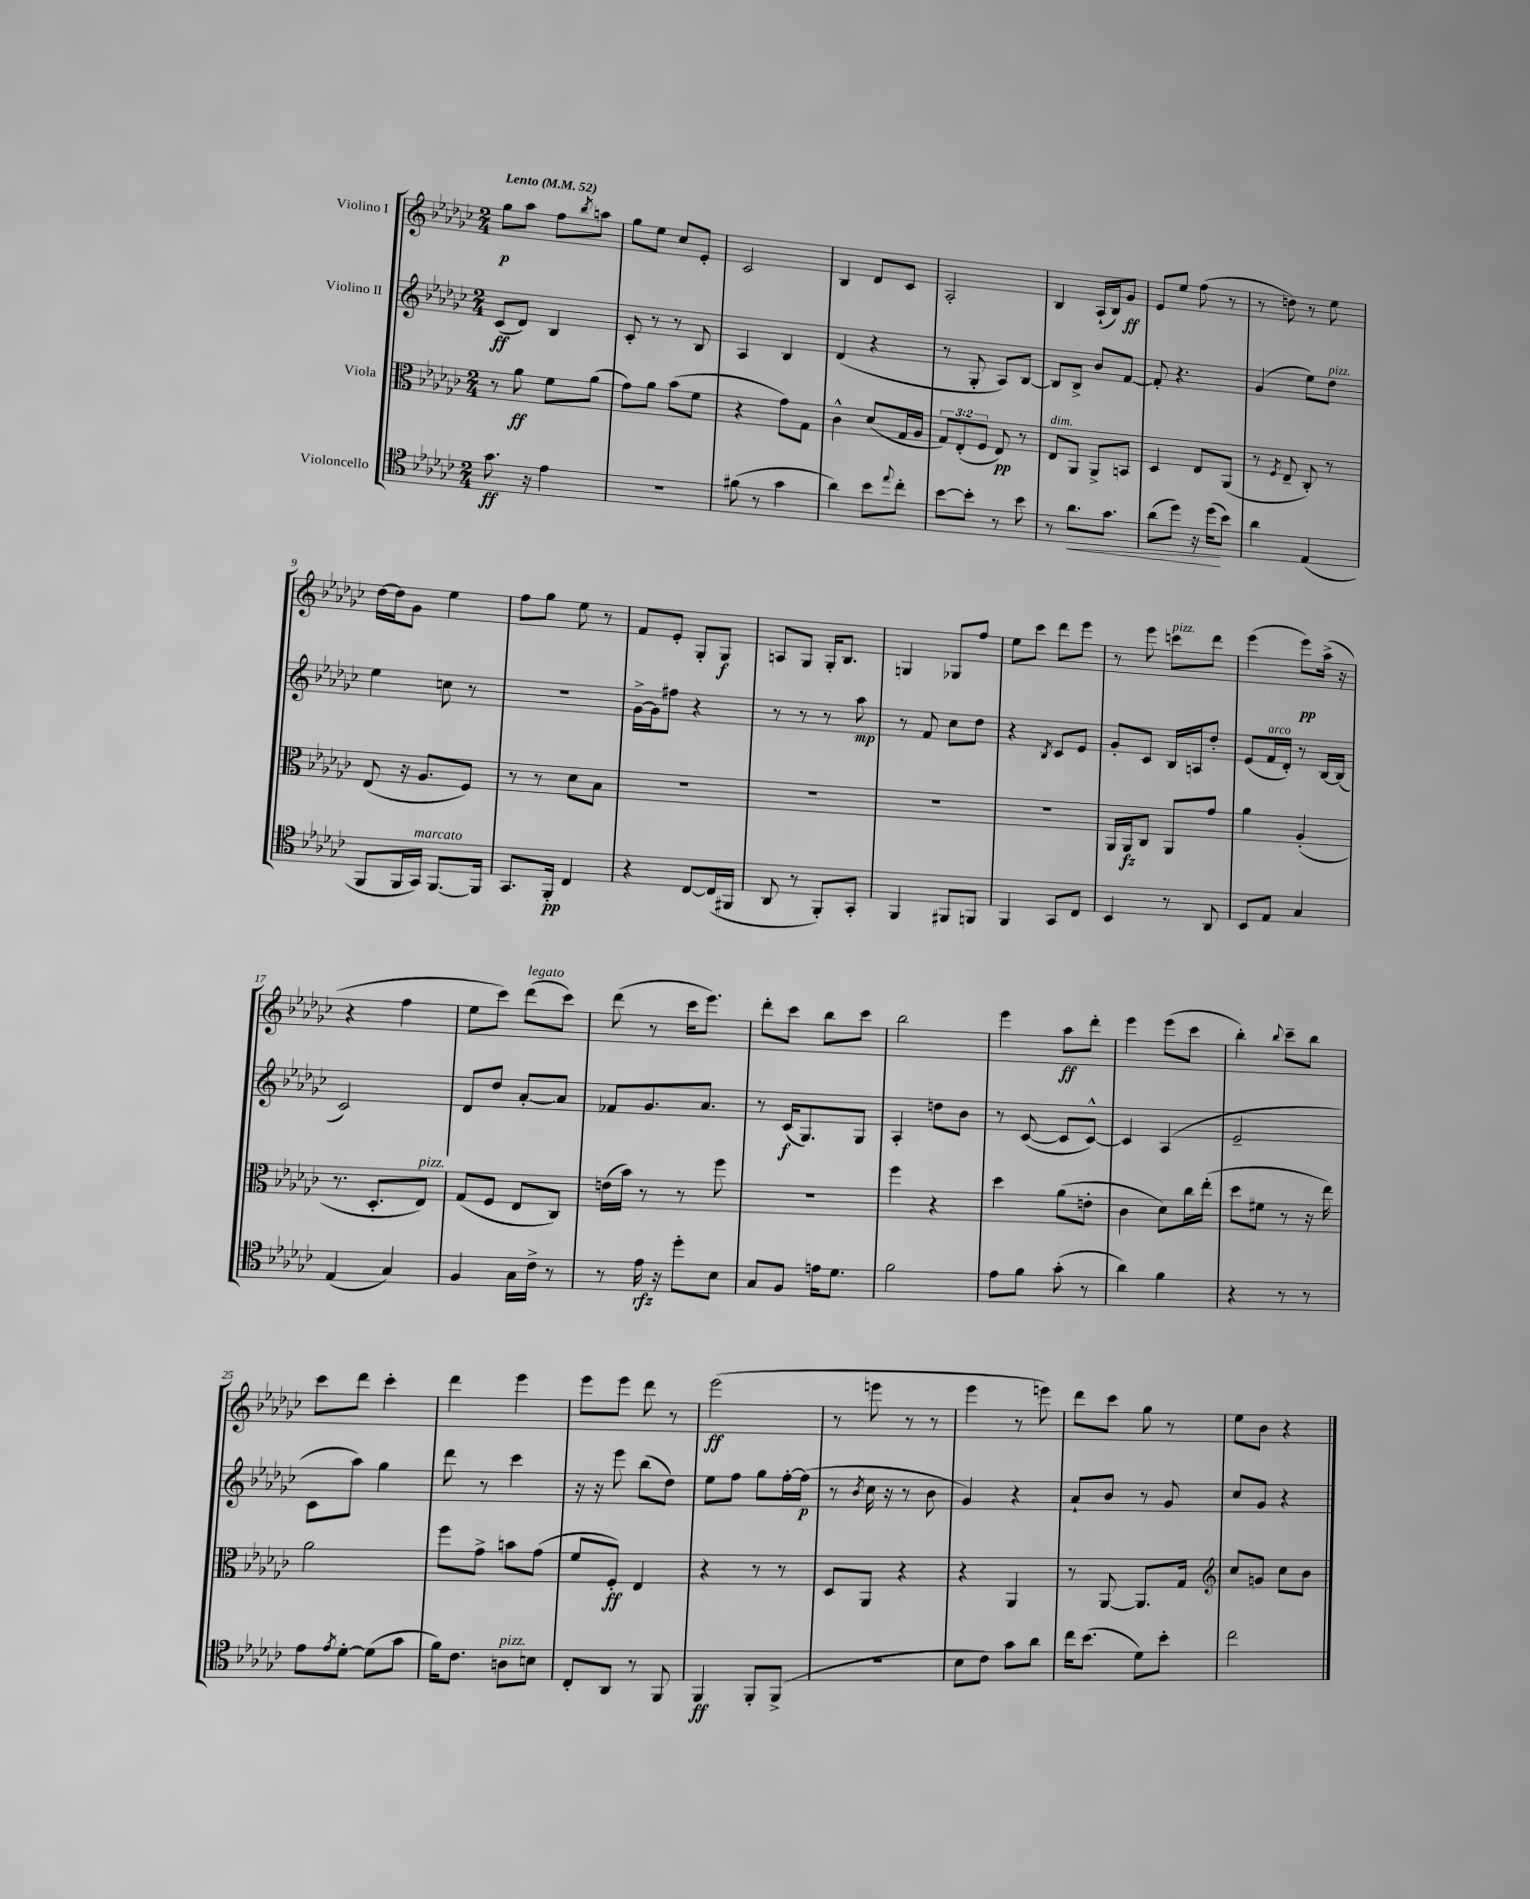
<<
\new StaffGroup <<
\new Staff = "s0" \with { instrumentName = "Violino I" } {
    \clef treble \key ges \major \numericTimeSignature \time 2/4 \tempo "Lento" 4 = 52
    ges''8\p aes''8 f''8 \acciaccatura { bes''8 } a''8 |
    ges''8 ees''8 ces''8 ees'8-. |
    ces'2 |
    bes4 des'8 ces'8 |
    aes2-. |
    bes4 aes16-!( bes16) ges'8\ff |
    ees'8 ees''8 f''8( r8 |
    r8 d''8) r8 ees''8 |
    des''16~ des''16 ges'8 ees''4 |
    f''8 ges''8 ees''8 r8 |
    f'8 ees'8-. ges8-. ges8\f |
    a8 ges8 ges16-. bes8. |
    g4 ges8 f''8 |
    ees''8 ces'''8 des'''8 ees'''8 |
    r8 ees'''8 c'''8^\markup { \italic "pizz." } des'''8 |
    ees'''4( ees'''8\pp) aes''16->( r16 |
    r4 f''4 |
    ees''8 ces'''8) des'''8^\markup { \italic "legato" }( ces'''8) |
    des'''8( r8 ces'''16 ees'''8.) |
    des'''8-. ces'''8 bes''8 ces'''8 |
    bes''2 |
    ees'''4 aes''8\ff des'''8-. |
    ees'''4 ees'''8( ces'''8 |
    bes''4-.) \appoggiatura { bes''8 } ces'''8-- bes''8 |
    ces'''8 des'''8 ces'''4-. |
    des'''4 ees'''4 |
    ees'''8 ees'''8 des'''8 r8 |
    ees'''2\ff( |
    r8 e'''8 r8 r8 |
    ees'''4 r8 e'''8) |
    des'''8 ces'''8 ges''8 r8 |
    ees''8 bes'8 r4 \bar "|." |
}
\new Staff = "s1" \with { instrumentName = "Violino II" } {
    \clef treble \key ges \major \numericTimeSignature \time 2/4
    ces'8\ff( des'8) bes4 |
    ces'8-. r8 r8 bes8 |
    aes4 bes4 |
    des'4( r4 |
    r8 ges8-. aes8) bes8~ |
    bes8 bes8-> bes'8 f'8~ |
    f'8-. r4. |
    ges'4( ees''8) des''8^\markup { \italic "pizz." } |
    ees''4 c''8 r8 |
    r2 |
    ges'16~-> ges'16 fis''8 r4 |
    r8 r8 r8 aes''8\mp |
    r8 f'8 ces''8 des''8 |
    r4 \acciaccatura { bes8 } ces'8 ees'8 |
    ges'8-. ces'8 bes16 a16 des''8-. |
    ees'8( f'16^\markup { \italic "arco" } des'16-.) r8 bes16~ bes16( |
    ces'2) |
    des'8 des''8 aes'8~-. aes'8 |
    fes'8 ges'8. aes'8. |
    r8 ces'16\f( ges8.) ges8 |
    aes4-. d''8 bes'8 |
    r8 ces'8~( ces'8 ces'8~-^) |
    ces'4 aes4( |
    ees'2-- |
    ces'8 aes''8) ges''4 |
    des'''8 r8 ces'''4 |
    r16 r16 ees'''8 bes''8( des''8) |
    ees''8 f''8 ges''8 f''16~-. f''16\p( |
    r8 \acciaccatura { bes'8 } ces''16 r16 r8 bes'8 |
    ges'4) r4 |
    aes'8-! bes'8 r8 ges'8 |
    ces''8 ges'8 r4 \bar "|." |
}
\new Staff = "s2" \with { instrumentName = "Viola" } {
    \clef alto \key ges \major \numericTimeSignature \time 2/4 \override Staff.TupletNumber.text = #tuplet-number::calc-fraction-text
    r8 aes'8\ff f'8 aes'8( |
    ges'8) aes'8 bes'8( f'8 |
    r4 ges'8) ges8 |
    ces'4-^ des'8( ges16 aes16 |
    \tuplet 3/2 { ges8) ees8-.( f8 } ees8\pp) r8 |
    ees8^\markup { \italic "dim." } aes,8 aes,8-> b,8 |
    des4 ees8 aes,8( |
    r8 \acciaccatura { f8 } ees8-- ces8-.) r8 |
    ees8( r16 aes8. f8) |
    r8 r8 des'8 bes8 |
    R2 |
    R2 |
    R2 |
    R2 |
    aes,16 aes,16\fz ces8 aes,8 ges'8 |
    aes'4 aes4-.( |
    r8. des8.-. ees8^\markup { \italic "pizz." }) |
    ges8( f8 ees8 ces8) |
    e'16( bes'16) r8 r8 f''8 |
    R2 |
    f''4 r4 |
    des''4 aes'8( e'8-. |
    ces'4 des'8) ces''16 ees''16-.( |
    des''8 fis'8 r8 r16 ees''16) |
    aes'2 |
    f''8 ges'8-> b'8 ges'8( |
    f'8 f8-.\ff) ees4 |
    r4 r8 r8 |
    des8 aes,8 r4 |
    r4 aes,4 |
    r8 aes,8~ aes,8. ges16 |
    \clef treble ces''8 g'8 ces''8 bes'8 \bar "|." |
}
\new Staff = "s3" \with { instrumentName = "Violoncello" } {
    \clef tenor \key ges \major \numericTimeSignature \time 2/4
    ges'8.\ff r16 ees'4 |
    R2 |
    fis'8( r8 ges'4 |
    aes'4) bes'8 \appoggiatura { ees''8 } ces''8-. |
    bes'8~ bes'8-. r8 bes'8 |
    r8 aes'8.\< ges'8. |
    aes'8( des''8) r16 des''16\!( bes'8) |
    aes'4 ees4( |
    f,8 f,16 ges,16^\markup { \italic "marcato" }) f,8.~ f,16 |
    ges,8. f,16-.\pp ces4 |
    r4 ces8~ ces16( fis,16 |
    aes,8 r8 f,8-.) ges,8-. |
    f,4 fis,8 f,8 |
    f,4 ges,8 ces8 |
    bes,4 r8 aes,8 |
    bes,8 ees8 ges4 |
    ees4( ges4) |
    f4 ges16 ces'16-> r8 |
    r8 ees'16\rfz r16 des''8-. bes8 |
    ges8 f8 e'16 des'8. |
    f'2 |
    ees'8 f'8 ges'8-.( r8 |
    aes'4) f'4 |
    r4 r8 r8 |
    ees'8 \acciaccatura { ees'8 } des'8~-. des'8( ges'8 |
    f'16) ces'8. a8^\markup { \italic "pizz." } b8 |
    ces8-. aes,8 r8 f,8 |
    f,4\ff f,8-. f,8->( |
    R2 |
    bes8 ces'8) ges'8 aes'8 |
    ces''16 bes'8.( des'8) bes'8-. |
    ces''2 \bar "|." |
}
>>
>>
